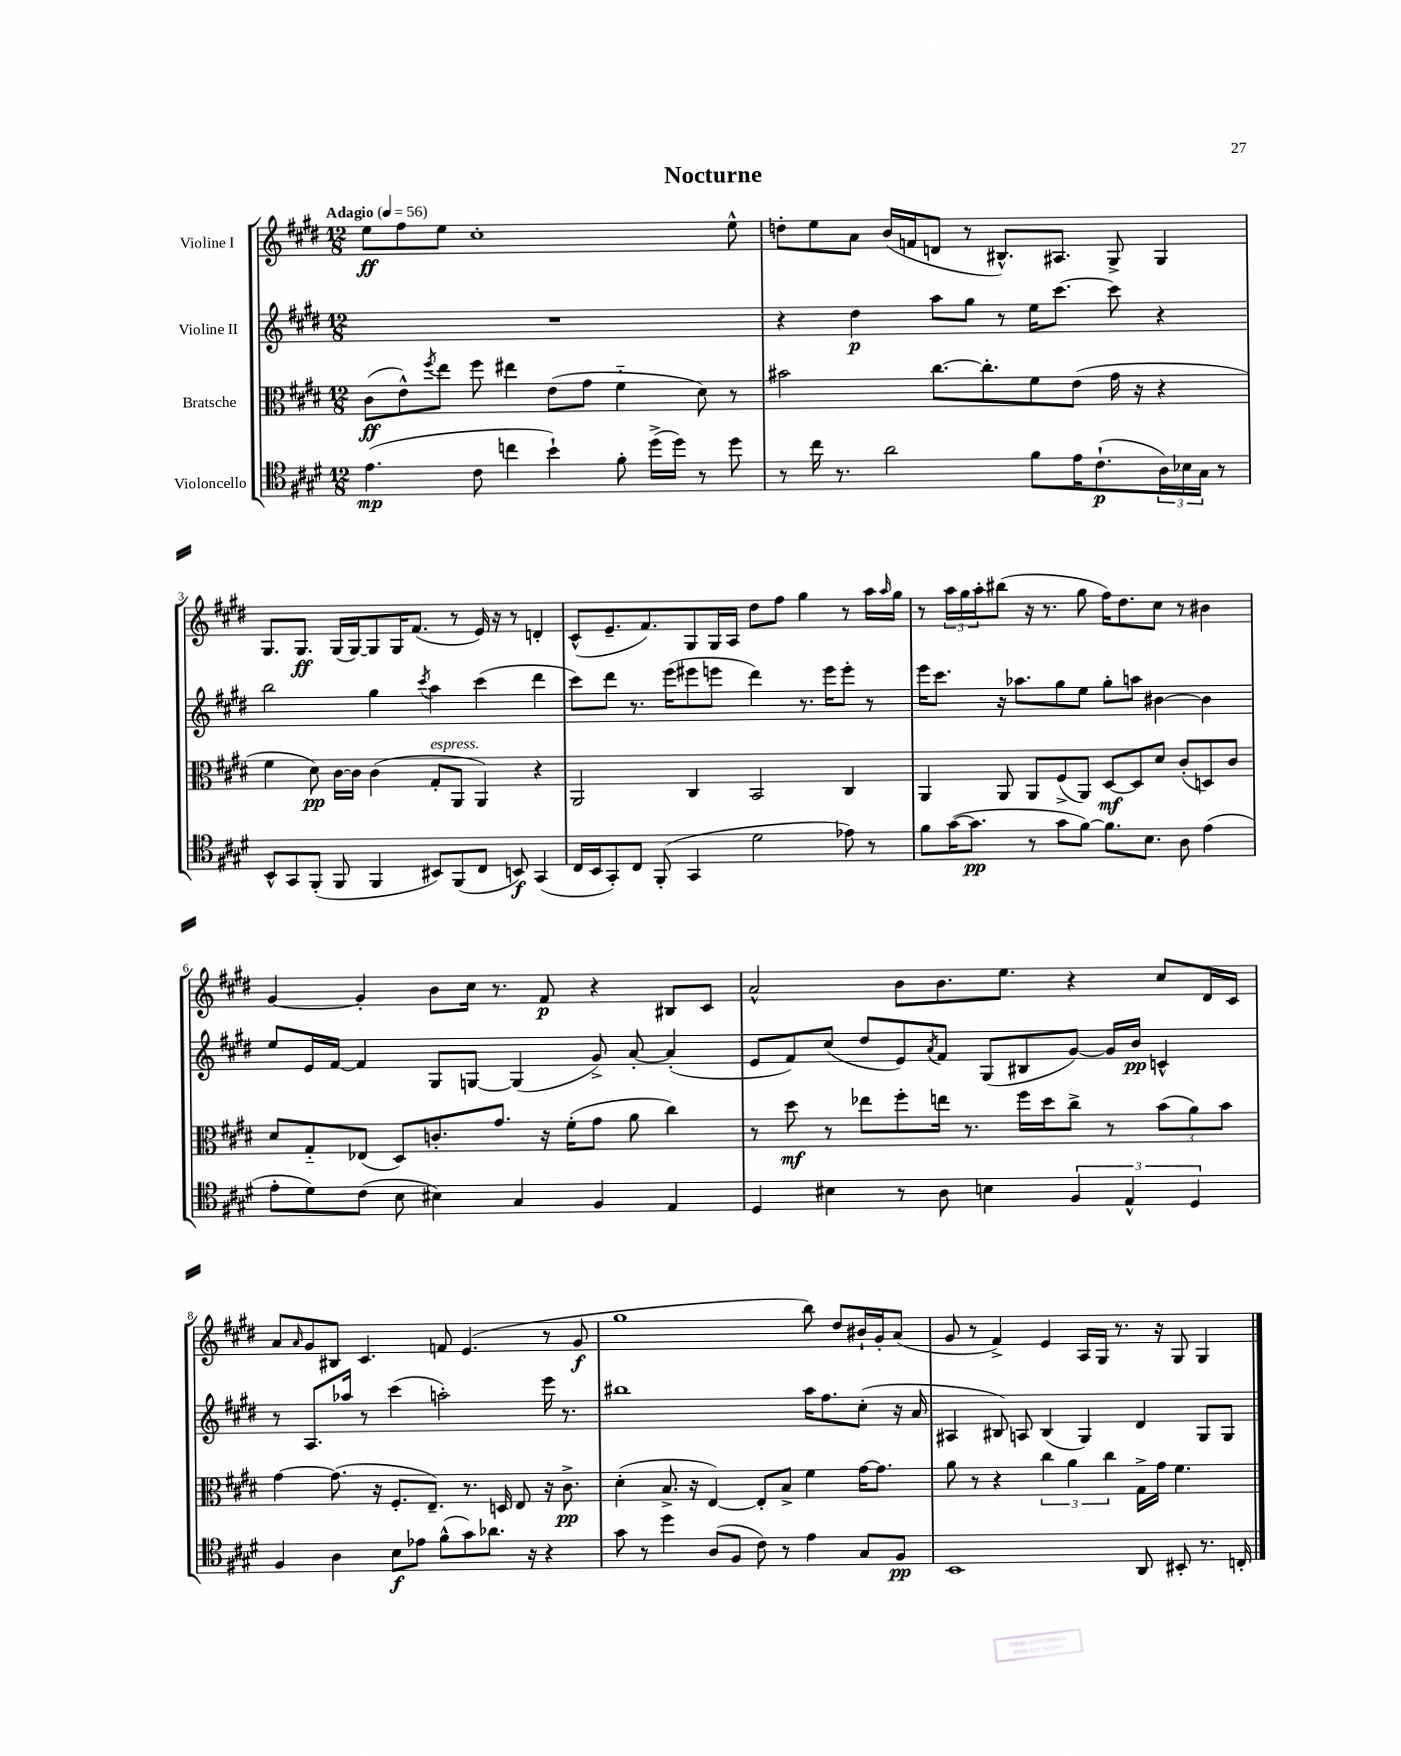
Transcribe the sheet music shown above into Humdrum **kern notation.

**kern	**kern	**kern	**kern
*staff4	*staff3	*staff2	*staff1
*clefC4	*clefC3	*clefG2	*clefG2
*k[f#c#g#d#]	*k[f#c#g#d#]	*k[f#c#g#d#]	*k[f#c#g#d#]
*M12/8	*M12/8	*M12/8	*M12/8
*MM56	*MM56	*MM56	*MM56
(4.e\	(8c#\L	1.r	8ee\L
.	8e^^\)	.	8ff#\
.	8qff#/	.	.
.	8ee\J	.	8ee\J
8c#\	8ff#\	.	1cc#'
4cc\	4ee#\	.	.
4b`\)	(8e\L	.	.
.	8g#\J	.	.
8f#'\	4f#'~\	.	.
(16dd#^\LL	.	.	.
16dd#\JJ)	.	.	.
8r	8d#\)	.	.
8dd#\	8r	.	8ee^^\
=	=	=	=
8r	2b#\	4r	8dd'\L
16cc#\	.	.	8ee\
8.r	.	.	.
.	.	4dd#\	8a\J
2a\	.	.	(16b/LL
.	.	.	16f/J
.	[8.cc#\L	8aa\L	8d/J
.	.	8gg#\J	8r
.	8.cc#'\]	.	.
.	.	8r	8.B#^^/L)
8f#\L	8f#\	16ee\LK	.
.	.	[8.ccc#\J	8.A#/J
16e\K	(8e\J	.	.
(8.c#`\	.	.	.
.	16g#\	8ccc#\]	8G#^/
.	16r	.	.
24A\L)	4r	4r	4G#/
24B-\	.	.	.
24G#\JJ	.	.	.
8r	.	.	.
=	=	=	=
8BB^^/L	4f#\	2bb\	8.G#/L
8GG#/	.	.	.
.	.	.	8.G#/J
(8FF#'/J	8d#\)	.	.
8FF#/	[16c#\LL	.	(16G#/LL
.	16c#\]JJ	.	[16G#/J)
4FF#/	(4c#\	4gg#\	8G#/]
.	.	.	16G#/K
.	.	.	(8.f#/J
.	.	8qccc#/	.
8BB#/L)	8G#'/L	4aa\	.
(8FF#/	8AA/J	.	8r
8C#/J	4AA/)	(4ccc#\	16e/)
.	.	.	16r
8BB/)	.	.	8r
(4GG#/	4r	4ddd#\	4d'/
=	=	=	=
16C#/LL	2AA/	8ccc#\L)	(8c#^^/L
16BB/J	.	.	.
8GG#'/)	.	8ddd#\J	8.e~/
8C#/J	.	8.r	.
.	.	.	8.f#/)
(8FF#'/	.	.	.
.	.	(16eee\LK	.
4GG#/	4C#/	8eee#\	8G#/
.	.	8eee\J	16G#/L
.	.	.	16A/JJ
2d#\	2BB/	4ddd#\)	8dd#\L
.	.	.	8ff#\J
.	.	8.r	4gg#\
.	.	16eee\LK	.
8e-\)	4C#/	8eee'\J	8r
8r	.	8r	16aa\LL
.	.	.	16qqaa/
.	.	.	16gg#\JJ
=	=	=	=
8f#\L	4AA/	16eee\LK	8r
.	.	8.ccc#\J	.
([16g#\K	.	.	24aa\LL
.	.	.	24gg#\
8.g#\]J	.	.	.
.	.	.	24aa'\J
.	8AA/	16r	(8bb#\J
.	.	8.aa-\L	.
8r	8AA/L	.	16r
.	.	.	8.r
8g#\L	(8F#^/	8gg#\	.
[8f#\J)	8AA/J)	8ee\J	8gg#\
8.f#\]L	[8D#/L	8gg#'\L	16ff#\LK)
.	.	.	8.dd#\
.	8D#/]	8aa\J	.
8.B\J	.	.	.
.	8d#/J	[4b#\	8cc#\J
8A\	(8c#'/L	.	8r
(4e\	8D/)	4b#\]	4b#\
.	8c#/J	.	.
=	=	=	=
8e'\L	8d#/L	8ee/L	[4g#/
8d#\)	8G#'~/	16e/L	.
.	.	[16f#/JJ	.
(8c#\J	(8E-/J	4f#/]	4g#'/]
8B\	8D#/L)	.	.
4B#\)	8.c'/	8G#/L	8b\L
.	.	[8G/J	16cc#\Jk
.	8.g#/J	.	8.r
4G#/	.	(4G/]	.
.	16r	.	8f#/
.	(16f#'\LK	.	.
4F#/	8g#\J	8g#^/)	4r
.	8a\	[8a'/	.
4E/	4cc#\)	(4a'/]	8B#/L
.	.	.	8c#/J
=	=	=	=
4D#/	8r	8e/L	2a^^/
.	8dd#\	8f#/)	.
4B#\	8r	(8cc#/J	.
.	8ee-\L	8dd#/L	.
8r	8ff#'\	8e/)	8b\L
.	.	8qa/	.
8A\	16ee\Jk	8f#/J	8.b\
.	8.r	.	.
4B\	.	(8G#/L	.
.	.	.	8.ee\J
.	16ff#\LL	8B#/	.
.	16dd#\J	.	.
6F#/	8cc#^\J	[8g#/J)	4r
.	8r	16g#/]LL	.
6E^^/	.	.	.
.	.	16b/JJ	.
.	(12b\L	4c^^/	8cc#/L
6D#/	12a\)	.	.
.	.	.	16d#/L
.	12b\J	.	.
.	.	.	16c#/JJ
=	=	=	=
4F#/	[4g#\	8r	8a/L
.	.	.	16qqa/
.	.	8.A/L	8g#/
4A\	(8.g#\]	.	8B#/J
.	.	16aa-/Jk	.
.	.	8r	4.c#/
.	16r	.	.
8B\L	8.F#'/L	(4ccc#\	.
8e-\J	.	.	.
.	8.E~/J)	.	.
(8f#^^\L	.	2aa'\)	8f/
8g#\)	8.r	.	(4.e/
8.a-\J	.	.	.
.	16D/	.	.
.	8E/	.	.
16r	.	.	.
4r	16r	16eee\	8r
.	8.c#^\	8.r	.
.	.	.	8g#/
=	=	=	=
8g#\	(4d#'\	1bb#	1gg#
8r	.	.	.
4dd#\	8.B^/	.	.
.	16r	.	.
(8A/L	[4E/)	.	.
8F#/J	.	.	.
8c#\)	8E'/]L	.	.
8r	8B^/J	.	.
4e\	4f#\	16aa\LK	8bb\)
.	.	8.ff#\	.
.	.	.	8dd#/L
8G#/L	[16g#\LK	(8cc#'\J	16b#`/L
.	8.g#\]J	.	16g#'/J
8F#/J	.	16r	(8a/J
.	.	16a/	.
=	=	=	=
1BB	8a\	4A#/	8g#/
.	8r	.	8r
.	4r	8B#/)	4f#^/)
.	.	8A/	.
.	6cc#\	(4B#/	4e/
.	6a\	.	.
.	.	4G#/)	16A/LL
.	.	.	16G#/JJ
.	6cc#\	.	.
.	.	.	8.r
8AA/	16G#^\LL	4d#/	.
.	16g#\JJ	.	16r
8BB#'/	4.f#\	.	8G#/
8.r	.	8G#/L	4G#/
.	.	8G#/J	.
16C'/	.	.	.
==	==	==	==
*-	*-	*-	*-
